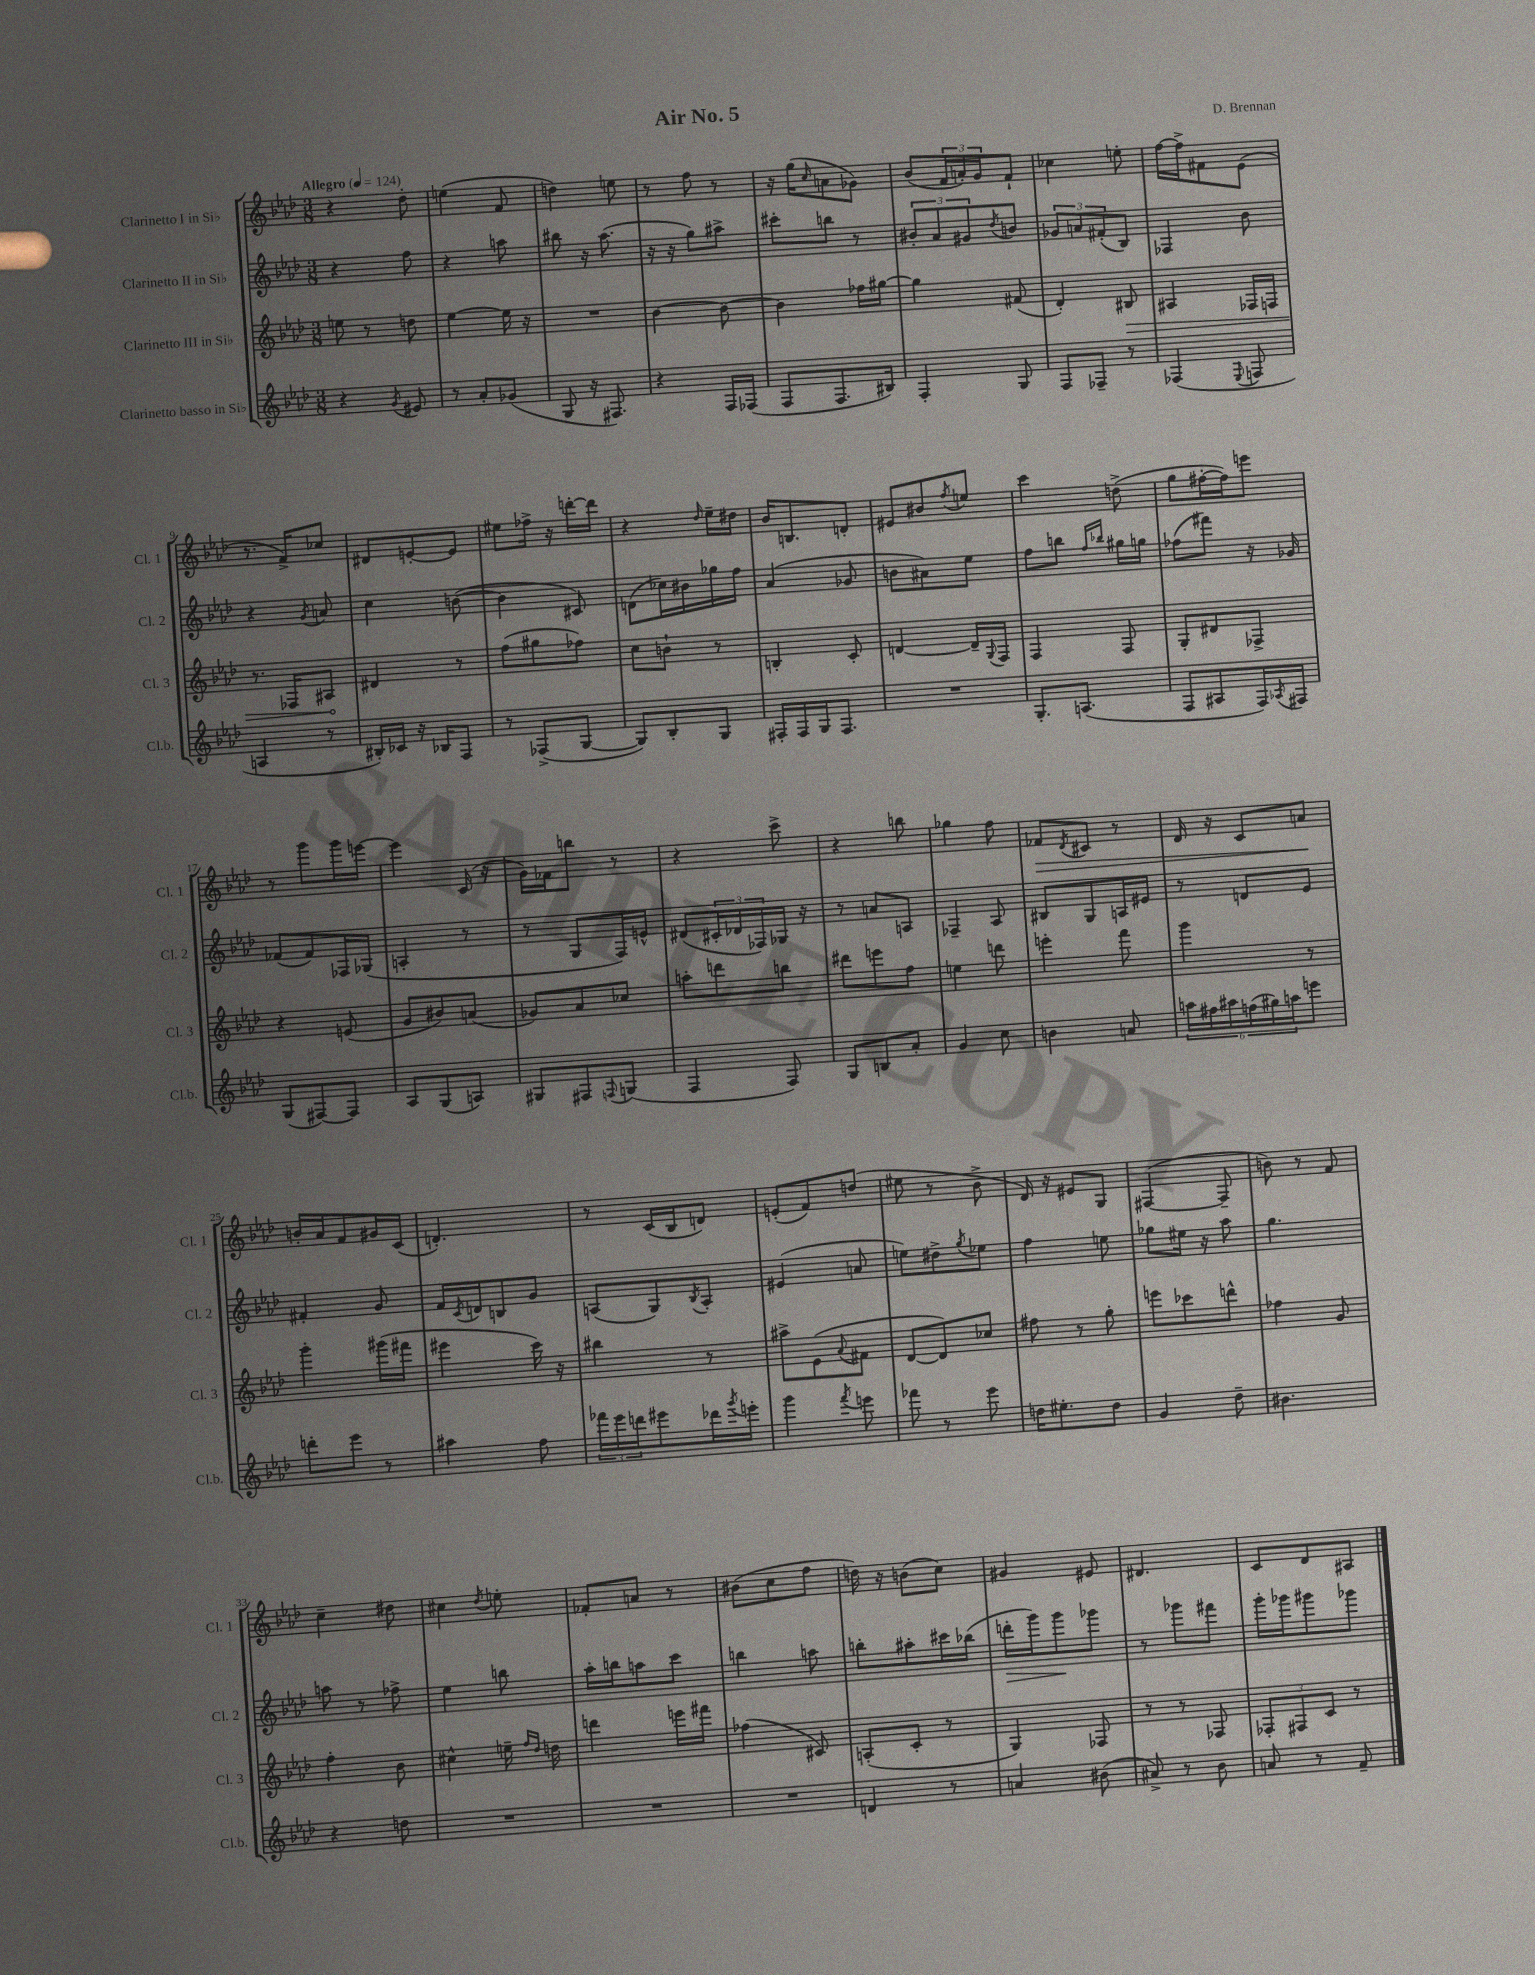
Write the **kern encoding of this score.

**kern	**kern	**kern	**kern
*staff4	*staff3	*staff2	*staff1
*clefG2	*clefG2	*clefG2	*clefG2
*k[b-e-a-d-]	*k[b-e-a-d-]	*k[b-e-a-d-]	*k[b-e-a-d-]
*M3/8	*M3/8	*M3/8	*M3/8
*MM124	*MM124	*MM124	*MM124
4r	8ee\	4r	4r
.	8r	.	.
8qg/	.	.	.
8e#/	8dd\	8ff\	8dd-'\
=	=	=	=
8r	[4ee-\	4r	(4ee\
8a-'/L	.	.	.
(8g-/J	16ee-\]	8aa\	8f/
.	16r	.	.
=	=	=	=
8G/	4.r	8bb#\	4dd\)
16r	.	16r	.
8.F#/)	.	(8.aa-\	.
.	.	.	8ee\
=	=	=	=
4r	[4b-\	16r	8r
.	.	16r	.
.	.	8gg\L)	8ff\
16F/LL	8b-\_	8aa#^\J	8r
(16F-/JJ	.	.	.
=	=	=	=
8F/L	4b-\]	8ccc#'\L	16r
.	.	.	(16gg\LK
.	.	.	16qqcc/
8.F/	.	8bb\J	8a\
.	16ff-\LL	8r	8g-\J)
16B#/Jk)	[16gg#\JJ	.	.
=	=	=	=
4F'/	4gg#\]	12b#'/L	(8b-/L
.	.	12a-/	.
.	.	.	24f/L
.	.	12g#/	24a'/)
.	.	.	24g/J
.	.	8qdd-/	.
8G/	(8f#/	8b/J	8f`/J
=	=	=	=
8F/L	4d-'/)	12g-/L	4cc-\
.	.	12a/	.
8F-~/J	.	.	.
.	.	(12f#'/	.
8r	8B#/	8B-/J)	8ee'\
=	=	=	=
(4F-/	4A#/	4F-/	[16ff\LL
.	.	.	16ff^\]J
.	.	.	8f#\
8qqE-/	.	.	.
8F/	16F-/LL	8b-\	(8e-\J
.	16F/JJ	.	.
=	=	=	=
4A/	8.r	4r	8.r
.	16F-/LK	.	16f^/LK)
.	.	8qg/	.
8r	8A#/J	8a/	8cc-/J
=	=	=	=
16B#'/LL)	4d#/	4cc\	8d#/L
16c-/JJ	.	.	.
16r	.	.	[8e'/
16B-/LK	.	.	.
8F/J	8r	([8b\	8e/]J
=	=	=	=
8r	(8ff\L	4b\]	8ee#\L
(8F-^/L	8gg#\	.	16ff-^\Jk
.	.	.	16r
[8G/J	8ff-\J)	8c#/)	[16ddd'\LL
.	.	.	16ddd\]JJ
=	=	=	=
8G/]L)	8cc\L	(8d\L	4r
8B-'/	8b`\J	16cc-\L)	.
.	.	16b#\	.
.	.	.	16qqdd-/
8G/J	8r	16gg-\	16ee-~\LL
.	.	16ff\JJ	16dd#\JJ
=	=	=	=
16F#'/LL	4B'/	(4a-/	16b-/LK
16F#/	.	.	8.B/
16G/J	.	.	.
8.F#/J	.	.	.
.	8c'/	8g-/	8d'/J
=	=	=	=
4.r	[4d/	8b\L	8e#/L
.	.	8a#\)	8b#/
.	.	.	8qff/
.	16d~/]LL	8ee-\J	8ee/J
.	8qqG/	.	.
.	16F/JJ	.	.
=	=	=	=
8.G'/L	4F/	8ff\L	4ccc\
.	.	8bb\J	.
(8.A/J	.	.	.
.	.	16qqff/LL	.
.	.	16qqbb-/JJ	.
.	8F/	16gg#\LL	(8dd^\
.	.	16gg\JJ	.
=	=	=	=
8F/L	8G'/L	(8ff-\L	8gg\L
8A#/	8d#/	8fff#\J)	[16ff#'\L
.	.	.	16ff#\]J)
16F/L)	8F-^/J	16r	8eee\J
8qA-/	.	.	.
16F#/JJ	.	16g-/	.
=	=	=	=
(8G/L	4r	(8f-/L	8r
[8F#/)	.	8f-/)	8ggg\L
8F#/]J	(8e/	16F-/L	16ggg\L
.	.	(16G-/JJ	[16eee\JJ
=	=	=	=
8A-/L	8g/L	4A'/	4eee\]
(8G/	8b#/)	.	.
8A/J)	(8a/J	8r	(16c/
.	.	.	16r
=	=	=	=
8G#/L	8g-/L)	8r	16g\LL)
.	.	.	16f-\J
8F#/	8a-/	8G/L	8bb\J
8qqF/	.	.	.
(8G/J	8cc-/J	16F/L)	8r
.	.	16e^^/JJ	.
=	=	=	=
4F/	8aa'\L	(8d#/L	4r
.	8ddd\	24c#'/L	.
.	.	24d-/	.
.	.	24F-/)	.
8F/)	8bb\J	16G-/JJ	8ccc^\
.	.	16r	.
=	=	=	=
8G/L	8ddd#\L	8r	4r
8B/	8eee\	8a/L	.
8a-'/J	8ff\J	8A/J	8bb\
=	=	=	=
4g/	4ee\	4F-~/	4gg-\
8cc\	8ddd\	8A-/	8ff\
=	=	=	=
4b\	4eee'\	8B#/L	8f-/L
.	.	.	8qd-/
.	.	8G/	8c#/J
8a/	8fff\	16A/L	8r
.	.	16e#/JJ	.
=	=	=	=
24aa\LL	4ggg\	8r	16d-/
24ff#\	.	.	.
.	.	.	16r
24aa#\	.	.	.
(24ff\	.	8d/L	8c/L
24gg#\)	.	.	.
24aa\J	.	.	.
8eee\J	8r	8e-/J	8a/J
=	=	=	=
8ddd'\L	4ggg'\	4f#'/	16b'/LL
.	.	.	16a-/J
8eee-\J	.	.	8f/
8r	(16ggg#\LL	8g/	16g#/L
.	16fff#\JJ	.	(16c/JJ
=	=	=	=
4aa#\	4eee#\	16f/LL	4.d'/)
.	.	8qc/	.
.	.	16d/J	.
.	.	8B/	.
8ff\	16ccc\)	8g/J	.
.	16r	.	.
=	=	=	=
24fff-\LL	4bb#\	(8A/L	8r
24eee-\	.	.	.
24ddd\J	.	.	.
8eee#\	.	8G/)	(16c/LL
.	.	.	16B-/J
.	.	8qB-/	.
16ddd-\L	8r	8A'/J	8d/J)
8qggg/	.	.	.
16eee'\JJ	.	.	.
=	=	=	=
4ggg\	8aa#^\L	(4e#/	(8e'/L
.	(8e-\	.	8f/)
8qfff/	8qqa-/	.	.
8eee\	8f#\J	8a/	(8dd/J
=	=	=	=
8fff-\	[8d-/L	8ee\L)	8ee#\
8r	8d-/])	8dd#^\	8r
.	.	8qgg/	.
8eee-\	8cc-/J	8ee-\J	8b-^\
=	=	=	=
16dd\LK	8ff#\	4ff\	16d-/)
8.ee#'\	.	.	16r
.	8r	.	8e#/L
8dd\J	8gg'\	8ee\	8G/J
=	=	=	=
4g/	8eee\L	8gg-\L	([4F#/
.	8ccc-\	16ee#\Jk	.
.	.	16r	.
8dd-~\	8ddd^^\J	8aa-\	8F#~/]
=	=	=	=
4.b#\	4ff-\	4.gg\	8b\)
.	.	.	8r
.	8g/	.	8f/
=	=	=	=
4r	4ff'\	8aa\	4cc~\
.	.	8r	.
8dd\	8b-\	8ff-^\	8dd#\
=	=	=	=
4.r	4cc#^^\	4ee-\	4cc#\
.	.	.	8qdd-/
.	16ee~\	8bb\	8ee'\
.	16qqff/LL	.	.
.	16qqdd-/JJ	.	.
.	16dd\	.	.
=	=	=	=
4.r	4ddd\	16aa-'\LL	8f-'/L
.	.	16bb\J	.
.	.	8aa\	8a/J
.	16eee\LL	8ccc\J	8r
.	16fff#\JJ	.	.
=	=	=	=
4.r	(4ff-\	4bb\	(8b#\L
.	.	.	8cc\
.	8c#/)	8aa\	8ff\J
=	=	=	=
4d/	(8A'/L	8bb'\L	16dd\)
.	.	.	16r
.	8c'/J	8aa#'\	(8b\L
8r	8r	16ccc#\L	8cc\J)
.	.	(16bb-\JJ	.
=	=	=	=
4a/	4G/)	16ddd'\LL	4g#/
.	.	16ggg\J)	.
.	.	8ggg\	.
(8b#\	8F-/	8ggg-\J	8e#/
=	=	=	=
8a#^/)	8r	8r	4.d#/
8r	8r	8ggg-\L	.
8b-\	8F-/	8fff#\J	.
=	=	=	=
8a/	12F-'/L	16ggg'\LL	8c/L
.	.	16ggg-\J	.
.	12F#/	.	.
8r	.	8ggg#\	8d-/
.	12c/J	.	.
8f~/	8r	8ggg-\J	8A#/J
==	==	==	==
*-	*-	*-	*-
